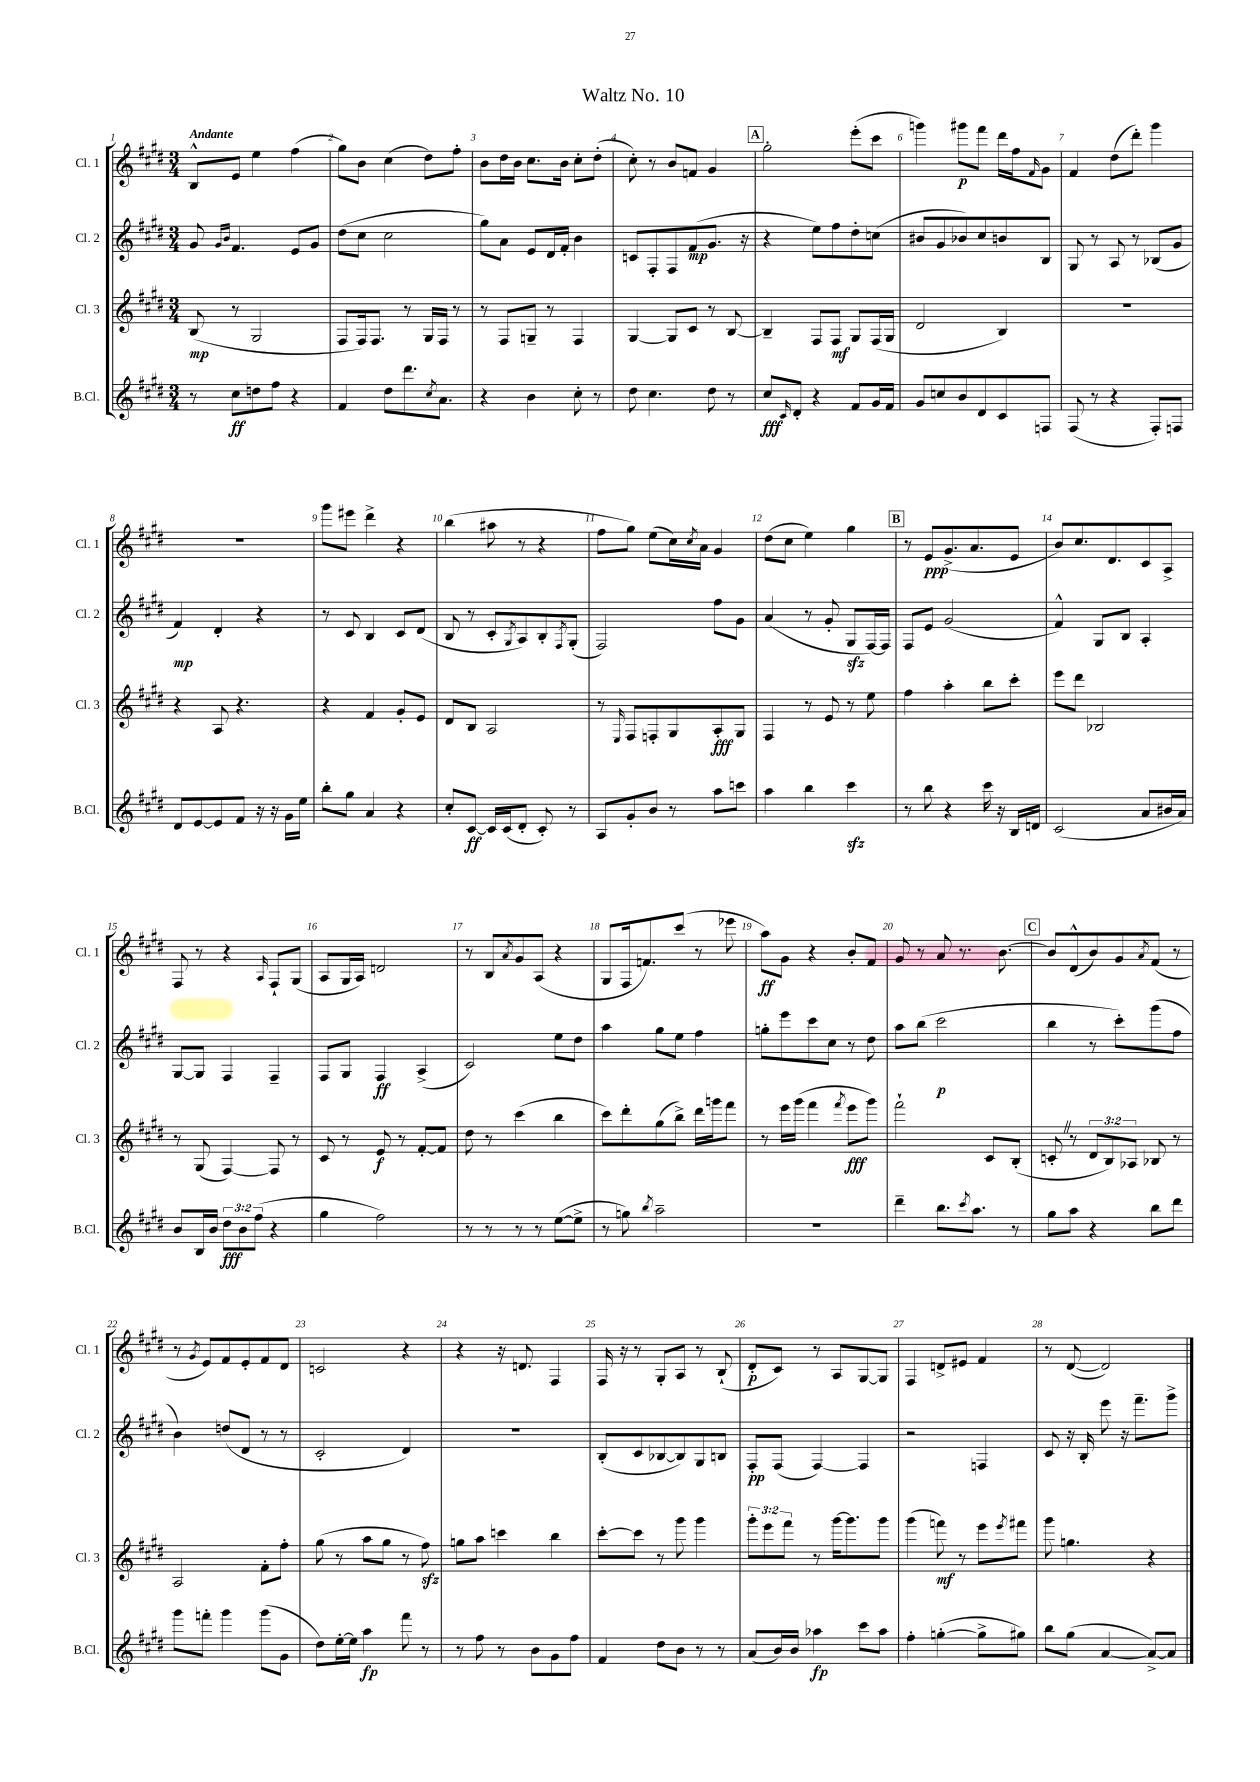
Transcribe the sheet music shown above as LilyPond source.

\header { title = "Waltz No. 10" }
<<
\new StaffGroup <<
\new Staff = "s0" \with { instrumentName = "Cl. 1" shortInstrumentName = "Cl. 1" } {
    \clef treble \key e \major \numericTimeSignature \time 3/4 \tempo "Andante"
    b8-^ e'8 e''4 fis''4( |
    gis''8) b'8 cis''4( dis''8) fis''8-. |
    b'8 dis''16 b'16 cis''8. b'16 cis''8-. dis''8-.( |
    cis''8-.) r8 b'8 f'8 gis'4 |
    \mark \markup { \box "A" } gis''2-. e'''8-.( cis'''8 |
    g'''4) gis'''8\p fis'''8 dis'''16 fis''16 \grace { fis'16 } gis'8 |
    fis'4 dis''8( dis'''8-.) gis'''4 |
    R2. |
    gis'''8 eis'''8 dis'''4-> r4 |
    b''4( ais''8 r8 r4 |
    fis''8 gis''8) e''8( cis''16) \acciaccatura { cis''8 } a'16 gis'4 |
    dis''8( cis''8 e''4) gis''4 |
    \mark \markup { \box "B" } r8 e'8\ppp gis'8.->( a'8. e'8 |
    b'8) cis''8. dis'8. cis'8 a8-> |
    fis8 r8 r4 \grace { a16 } fis8-! gis8( |
    a8 gis16 a16) d'2 |
    r8 b8 \acciaccatura { a'8 } gis'8 a8( r4 |
    gis8 fis16 f'8.) cis'''8( r8 ees'''8 |
    a''8\ff) gis'8 r4 b'8-. fis'8 |
    gis'8 r8 a'8 r8. b'8.~ |
    \mark \markup { \box "C" } b'8 dis'8-^( b'8) gis'8 \acciaccatura { a'8 } fis'8( r8 |
    r8 \acciaccatura { gis'8 } e'8) fis'8 e'8-. fis'8 dis'8 |
    c'2 r4 |
    r4 r16 d'8. fis4 |
    fis16 r16 r8 gis8-. a8 r8 b8-!( |
    dis'8-.\p cis'8) r8 a8 gis8~ gis8 |
    fis4 d'8-> eis'8 fis'4 |
    r8 dis'8~( dis'2) \bar "|." |
}
\new Staff = "s1" \with { instrumentName = "Cl. 2" shortInstrumentName = "Cl. 2" } {
    \clef treble \key e \major \numericTimeSignature \time 3/4
    gis'8 \grace { gis'16 b'16 } fis'4. e'8 gis'8 |
    dis''8( cis''8 cis''2 |
    gis''8) a'8 e'8 dis'16 fis'16-. b'4 |
    c'8 fis8-. fis8 fis'8\mp( gis'8. r16 |
    \mark \markup { \box "A" } r4 e''8) fis''8 dis''8-. c''8( |
    bis'8 gis'8 bes'8) cis''8 b'8 b8 |
    gis8 r8 a8 r8 bes8( gis'8 |
    fis'4\mp) dis'4-. r4 |
    r8 cis'8 b4 cis'8 dis'8( |
    b8 r8 cis'8-. \acciaccatura { gis8 } a8) b8-. \acciaccatura { fis8 } gis8-.( |
    fis2) fis''8 gis'8 |
    a'4( r8 gis'8-. gis8\sfz fis16~) fis16 |
    \mark \markup { \box "B" } fis8 e'8 gis'2( |
    fis'4-^) gis8 b8 a4-. |
    gis8~ gis8 fis4 fis4-- |
    fis8 gis8 fis4\ff a4->( |
    cis'2) e''8 dis''8 |
    a''4 gis''8 e''8 fis''4 |
    g''8-. e'''8 cis'''8 cis''8 r8 dis''8 |
    a''8 b''8( cis'''2\p |
    \mark \markup { \box "C" } b''4 r8 cis'''8-.) gis'''8( fis''8 |
    b'4) d''8( dis'8 r8 r8 |
    cis'2-. dis'4) |
    R2. |
    b8-.( cis'8 bes8~ bes8) gis8 b8 |
    fis8-.\pp fis8( fis4~) fis4 |
    r2 f4 |
    cis'8 r16 b16-. e'''8 r16 fis'''8.-- gis'''8-> \bar "|." |
}
\new Staff = "s2" \with { instrumentName = "Cl. 3" shortInstrumentName = "Cl. 3" } {
    \clef treble \key e \major \numericTimeSignature \time 3/4 \override Staff.TupletNumber.text = #tuplet-number::calc-fraction-text
    b8\mp( r8 gis2 |
    fis8 fis16) fis8. r8 gis16 fis16 r8 |
    r8 fis8 g8-- r8 fis4 |
    gis4~ gis8 cis'8 r8 b8~ |
    \mark \markup { \box "A" } b4-- fis8 fis8\mf gis8 fis16( gis16 |
    dis'2 b4) |
    R2. |
    r4 a8 r4. |
    r4 fis'4 gis'8-. e'8 |
    dis'8 b8 a2 |
    r8 \grace { e16 } fis8 f8-. gis8 a8-.\fff gis8 |
    fis4 r8 e'8 r8 e''8 |
    \mark \markup { \box "B" } fis''4 a''4-. b''8 cis'''8-. |
    e'''8 dis'''8 bes2 |
    r8 gis8( fis4~) fis8 r8 |
    cis'8 r8 e'8\f r8 fis'8~-. fis'8 |
    dis''8 r8 cis'''4( b''4 |
    cis'''8) dis'''8-. gis''8( b''8->) dis'''16 g'''16 fis'''8 |
    r8 e'''16 gis'''16( fis'''4 \acciaccatura { fis'''8 } e'''8\fff gis'''8) |
    fis'''2-! cis'8 b8-.( |
    \mark \markup { \box "C" } c'8-. \once \override BreathingSign.text = \markup { \musicglyph "scripts.caesura.straight" } \breathe r8 \tuplet 3/2 { dis'8 b8) aes8 } bes8 r8 |
    a2 fis'8-. fis''8-. |
    gis''8( r8 a''8 gis''8 r8 fis''8\sfz) |
    g''8 a''8 c'''4 b''4 |
    cis'''8~-. cis'''8 r8 gis'''8 gis'''4 |
    \tuplet 3/2 { gis'''8-. e'''8 fis'''8 } r8 gis'''16~ gis'''8. gis'''8 |
    gis'''4( f'''8\mf) r8 e'''8 \acciaccatura { e'''8 } fis'''8 |
    gis'''8 g''4. r4 \bar "|." |
}
\new Staff = "s3" \with { instrumentName = "B.Cl." shortInstrumentName = "B.Cl." } {
    \clef treble \key e \major \numericTimeSignature \time 3/4 \override Staff.TupletNumber.text = #tuplet-number::calc-fraction-text
    r8 cis''8\ff d''8 fis''8 r4 |
    fis'4 dis''8 dis'''8. \acciaccatura { cis''8 } a'8. |
    r4 b'4 cis''8-. r8 |
    dis''8 cis''4. dis''8 r8 |
    \mark \markup { \box "A" } cis''8\fff \grace { cis'16 } dis'8-. r4 fis'8 gis'16 fis'16 |
    gis'8 c''8 b'8 dis'8 cis'8 f8 |
    fis8( r8 r4 fis8-.) f8 |
    dis'8 e'8~ e'8 fis'8 r16 r16 gis'16 e''16 |
    b''8-. gis''8 a'4 r4 |
    cis''8-. cis'8~\ff cis'16 cis'16( dis'8-. cis'8-.) r8 |
    a8 gis'8-. b'8 r8 a''8 c'''8 |
    a''4 b''4 cis'''4\sfz |
    \mark \markup { \box "B" } r8 b''8 r4 cis'''16 r16 b16 d'16 |
    cis'2( a'8 bis'16 a'16) |
    b'8 b16 b'16 \tuplet 3/2 { dis''8\fff b'8 fis''8( } r4 |
    gis''4 fis''2) |
    r8 r8 r8 r8 e''8~( e''8-> |
    r8 g''8) \acciaccatura { b''8 } a''2-- |
    R2. |
    dis'''4-- b''8. \acciaccatura { cis'''8 } a''8. r8 |
    \mark \markup { \box "C" } gis''8 a''8 r4 b''8 dis'''8 |
    gis'''8 f'''8-. gis'''4 gis'''8( gis'8 |
    dis''8) e''16~-. e''16 a''4\fp fis'''8 r8 |
    r8 fis''8 r8 b'8 gis'8 fis''8 |
    fis'4 dis''8 b'8 r8 r8 |
    a'8( b'16) b'16 aes''4\fp cis'''8 aes''8 |
    fis''4-. g''4~-.( g''8-> gis''8) |
    b''8 gis''8( a'4~ a'8~->) a'8 \bar "|." |
}
>>
>>
\layout { \context { \Score \override BarNumber.break-visibility = ##(#f #t #t) barNumberVisibility = #all-bar-numbers-visible } }
